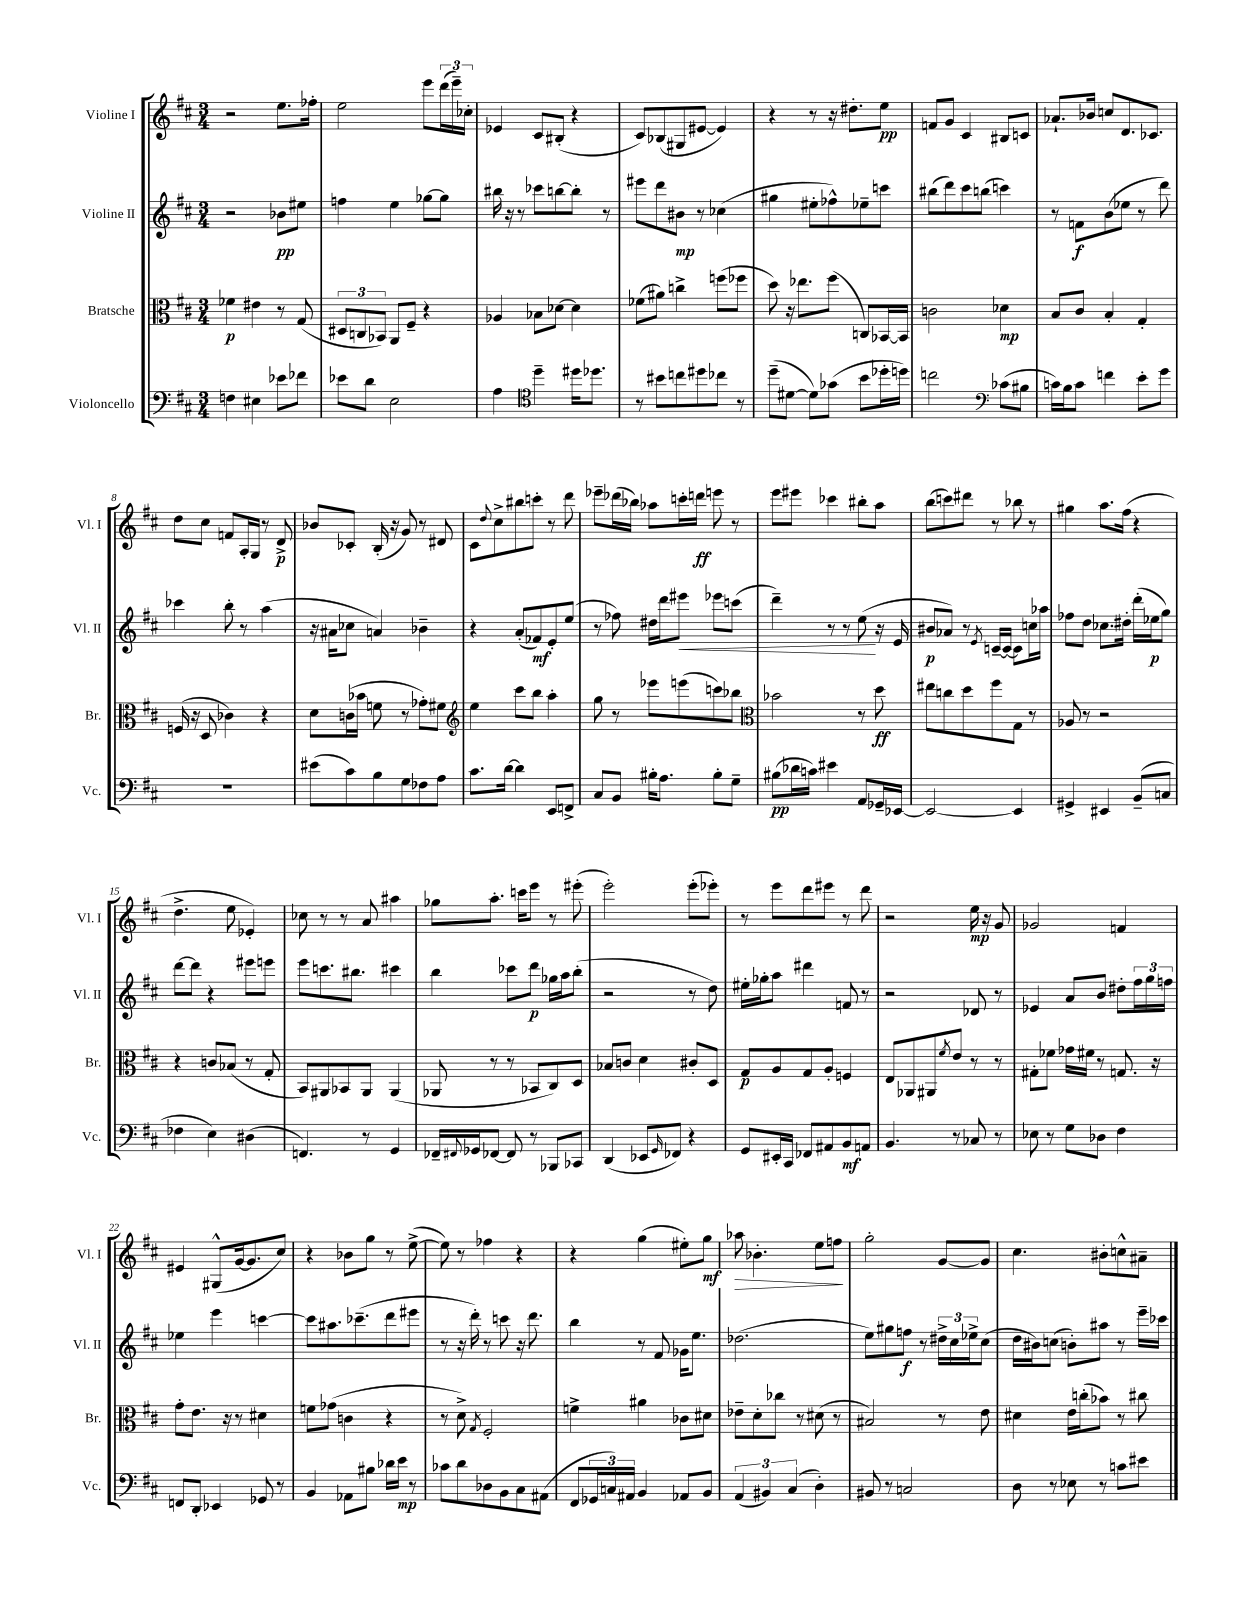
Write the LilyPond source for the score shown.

<<
\new StaffGroup <<
\new Staff = "s0" \with { instrumentName = "Violine I" shortInstrumentName = "Vl. I" } {
    \clef treble \key d \major \numericTimeSignature \time 3/4
    r2 e''8. fes''16-. |
    e''2 e'''8 \tuplet 3/2 { d'''16( e'''16--) ces''16-. } |
    ees'4 cis'8 bis8-.( r4 |
    cis'8) bes8( gis8 eis'8~ eis'4) |
    r4 r8 r16 dis''8.-. e''8\pp |
    f'8 g'8 cis'4 bis8 c'8 |
    aes'8.-! bes'16 c''8 d'8. ces'8. |
    d''8 cis''8 f'8 a16-. g16 r8 d'8->\p |
    bes'8 ces'8-. b16-.( r16 g'8) r8 dis'8 |
    cis'8 \appoggiatura { d''8 } cis''8-> bis''8 c'''8-. r8 d'''8 |
    ees'''8-- des'''16( bes''16) aes''8 c'''16-. d'''16\ff e'''8 r8 |
    e'''8 eis'''8 ces'''4 bis''8-. a''8 |
    b''8( c'''8) dis'''8 r8 bes''8 r8 |
    gis''4 a''8. fis''16( r4 |
    d''4.-> e''8 ees'4-.) |
    ces''8 r8 r8 a'8 ais''4 |
    ges''8 a''8.-. c'''16 e'''8 r8 eis'''8-.( |
    e'''2-.) e'''8-.( ees'''8-.) |
    r8 e'''8 d'''8 eis'''8 r8 d'''8 |
    r2 e''16\mp r16 g'8 |
    ges'2 f'4 |
    eis'4 gis8-^( g'16~ g'8. cis''8) |
    r4 bes'8 g''8 r8 e''8~->( |
    e''8) r8 fes''4 r4 |
    r4 g''4( eis''8-.) g''8\mf |
    aes''8\> bes'4.-. e''8 f''8\! |
    g''2-. g'8~ g'8 |
    cis''4. bis'8-. c''8-^ ais'8-- \bar "|." |
}
\new Staff = "s1" \with { instrumentName = "Violine II" shortInstrumentName = "Vl. II" } {
    \clef treble \key d \major \numericTimeSignature \time 3/4
    r2 bes'8\pp eis''8 |
    f''4 e''4 ges''8~ ges''8 |
    bis''16 r16 r8 ces'''8 b''8~ b''8-. r8 |
    eis'''8 d'''8 bis'8\mp r8 ces''4( |
    gis''4 eis''8-. fes''8-^) ees''8-- c'''8 |
    bis''8( d'''8) cis'''8 b''8( c'''4) |
    r8 f'8\f b'8( ees''8 r8 d'''8) |
    ces'''4 b''8-. r8 a''4( |
    r16 ais'16 ces''8 a'4) bes'4-- |
    r4 a'8-.( fes'8\mf) e'8-. e''8( |
    r8 fes''8) dis''16 d'''16 eis'''8\< ees'''8 c'''8( |
    d'''4--) r8 r8 e''8\!( r16 e'16 |
    bis'8\p aes'8) r8 \acciaccatura { e'8 } c'16~-- c'16~ c'8 c''16 aes''16 |
    fes''8 d''8 ces''8. dis''16-. d'''16-.( ees''16\p g''8) |
    d'''8~ d'''8 r4 eis'''8 e'''8 |
    e'''8 c'''8. bis''8. cis'''4 |
    b''4 ces'''8 d'''8\p ges''16 a''16 b''8-.( |
    r2 r8 d''8) |
    eis''16-. ges''16-. a''8 dis'''4 f'8 r8 |
    r2 des'8 r8 |
    ees'4 a'8 b'8 dis''8-. \tuplet 3/2 { fis''16 g''16 f''16 } |
    ees''4 e'''4 c'''4~ |
    c'''8 ais''8. ces'''8.--( d'''8 eis'''8 |
    r8 r16 d'''16-.) r8 c'''8 r16 d'''8. |
    b''4 r8 fis'8 ges'16 e''8. |
    des''2.( |
    e''8) gis''8 f''8\f r8 \tuplet 3/2 { dis''16-> cis''16 ees''16-> } cis''8( |
    d''16 bis'16) c''8( b'8-.) ais''8 r8 e'''16-- ces'''16 \bar "|." |
}
\new Staff = "s2" \with { instrumentName = "Bratsche" shortInstrumentName = "Br." } {
    \clef alto \key d \major \numericTimeSignature \time 3/4
    fes'4\p eis'4 r8 g8( |
    \tuplet 3/2 { dis8 c8 bes,8) } a,8 fis8-- r4 |
    aes4 bes8 des'8~ des'4 |
    fes'8( ais'8) c''4-> f''8( fes''8 |
    d''8) r16 ees''8. fis''8( c8) bes,16~ bes,16 |
    c'2 des'4\mp |
    b8 cis'8 b4-. g4-. |
    f16( r16 d8 ces'4) r4 |
    d'8 c'16( bes'16 f'8 r8 ges'8-.) fis'8 |
    \clef treble e''4 cis'''8 b''8 a''4-. |
    g''8 r8 ees'''8 e'''8( c'''8) bes''8 |
    \clef alto bes'2 r8 d''8\ff |
    eis''8 c''8 d''8 fis''8 g8 r8 |
    aes8 r8 r2 |
    r4 c'8 bes8( r8 g8-. |
    b,8) ais,8 bes,8 ais,8 ais,4( |
    aes,8 r8 r8 bes,8 cis8) d8 |
    bes8 c'8 d'4 cis'8-. d8 |
    g8\p a8 g8 a8-. f4 |
    e8 aes,8 ais,8 \acciaccatura { fis'8 } e'8 r8 r8 |
    gis8-. fes'8 ges'16 fis'16 r8 g8. r16 |
    g'8-. e'8. r16 r8 dis'4 |
    f'8 ges'8( c'4 r4 |
    r8 d'8->) \acciaccatura { g8 } fis2-. |
    f'4-> ais'4 ces'8 dis'8 |
    ees'8-- d'8-. ces''8 r8 dis'8( r8 |
    bis2) r8 e'8 |
    dis'4 e'16 c''16-.( bes'8) r8 cis''8 \bar "|." |
}
\new Staff = "s3" \with { instrumentName = "Violoncello" shortInstrumentName = "Vc." } {
    \clef bass \key d \major \numericTimeSignature \time 3/4
    f4 eis4 ees'8 fes'8 |
    ees'8 d'8 e2 |
    a4 \clef tenor d''4-- dis''16 des''8. |
    r8 bis'8 c''8 dis''8 ces''8 r8 |
    d''8--( dis'8~ dis'8) ges'8( b'8 des''16-. d''16) |
    c''2 \clef bass ces'8( bis8 |
    c'16) b16 c'8 f'4 e'8-. g'8 |
    R2. |
    eis'8( cis'8) b8 g8 fes8 a8 |
    cis'8. d'16~ d'4 e,8 f,8-> |
    cis8 b,8 bis16-. a8. bis8-. g8-- |
    bis8\pp( des'16 c'16) eis'4 a,8 ges,16-- ees,16~ |
    ees,2~ ees,4 |
    gis,4-> eis,4 b,8--( c8 |
    fes4 e4) dis4( |
    f,4.) r8 g,4 |
    fes,16-- \appoggiatura { fis,8 } ges,16 fes,8~ fes,8 r8 bes,,8 ces,8 |
    d,4( ees,8 \grace { g,16 } fes,8) r4 |
    g,8 eis,16-. cis,16 fes,8 ais,8 b,8\mf a,8 |
    b,4. r8 ces8 r8 |
    ees8 r8 g8 des8 fis4 |
    f,8 d,8-. ees,4 ges,8 r8 |
    b,4 aes,8 bis8 des'16 e'16\mp r8 |
    ces'8 d'8 des8 b,8 cis8 ais,8( |
    fis,8 \tuplet 3/2 { ges,16 c16) ais,16 } b,4 aes,8 b,8 |
    \tuplet 3/2 { a,4( bis,4) cis4( } d4-.) |
    bis,8 r8 c2 |
    d8 r8 ees8 r8 c'8 eis'8 \bar "|." |
}
>>
>>
